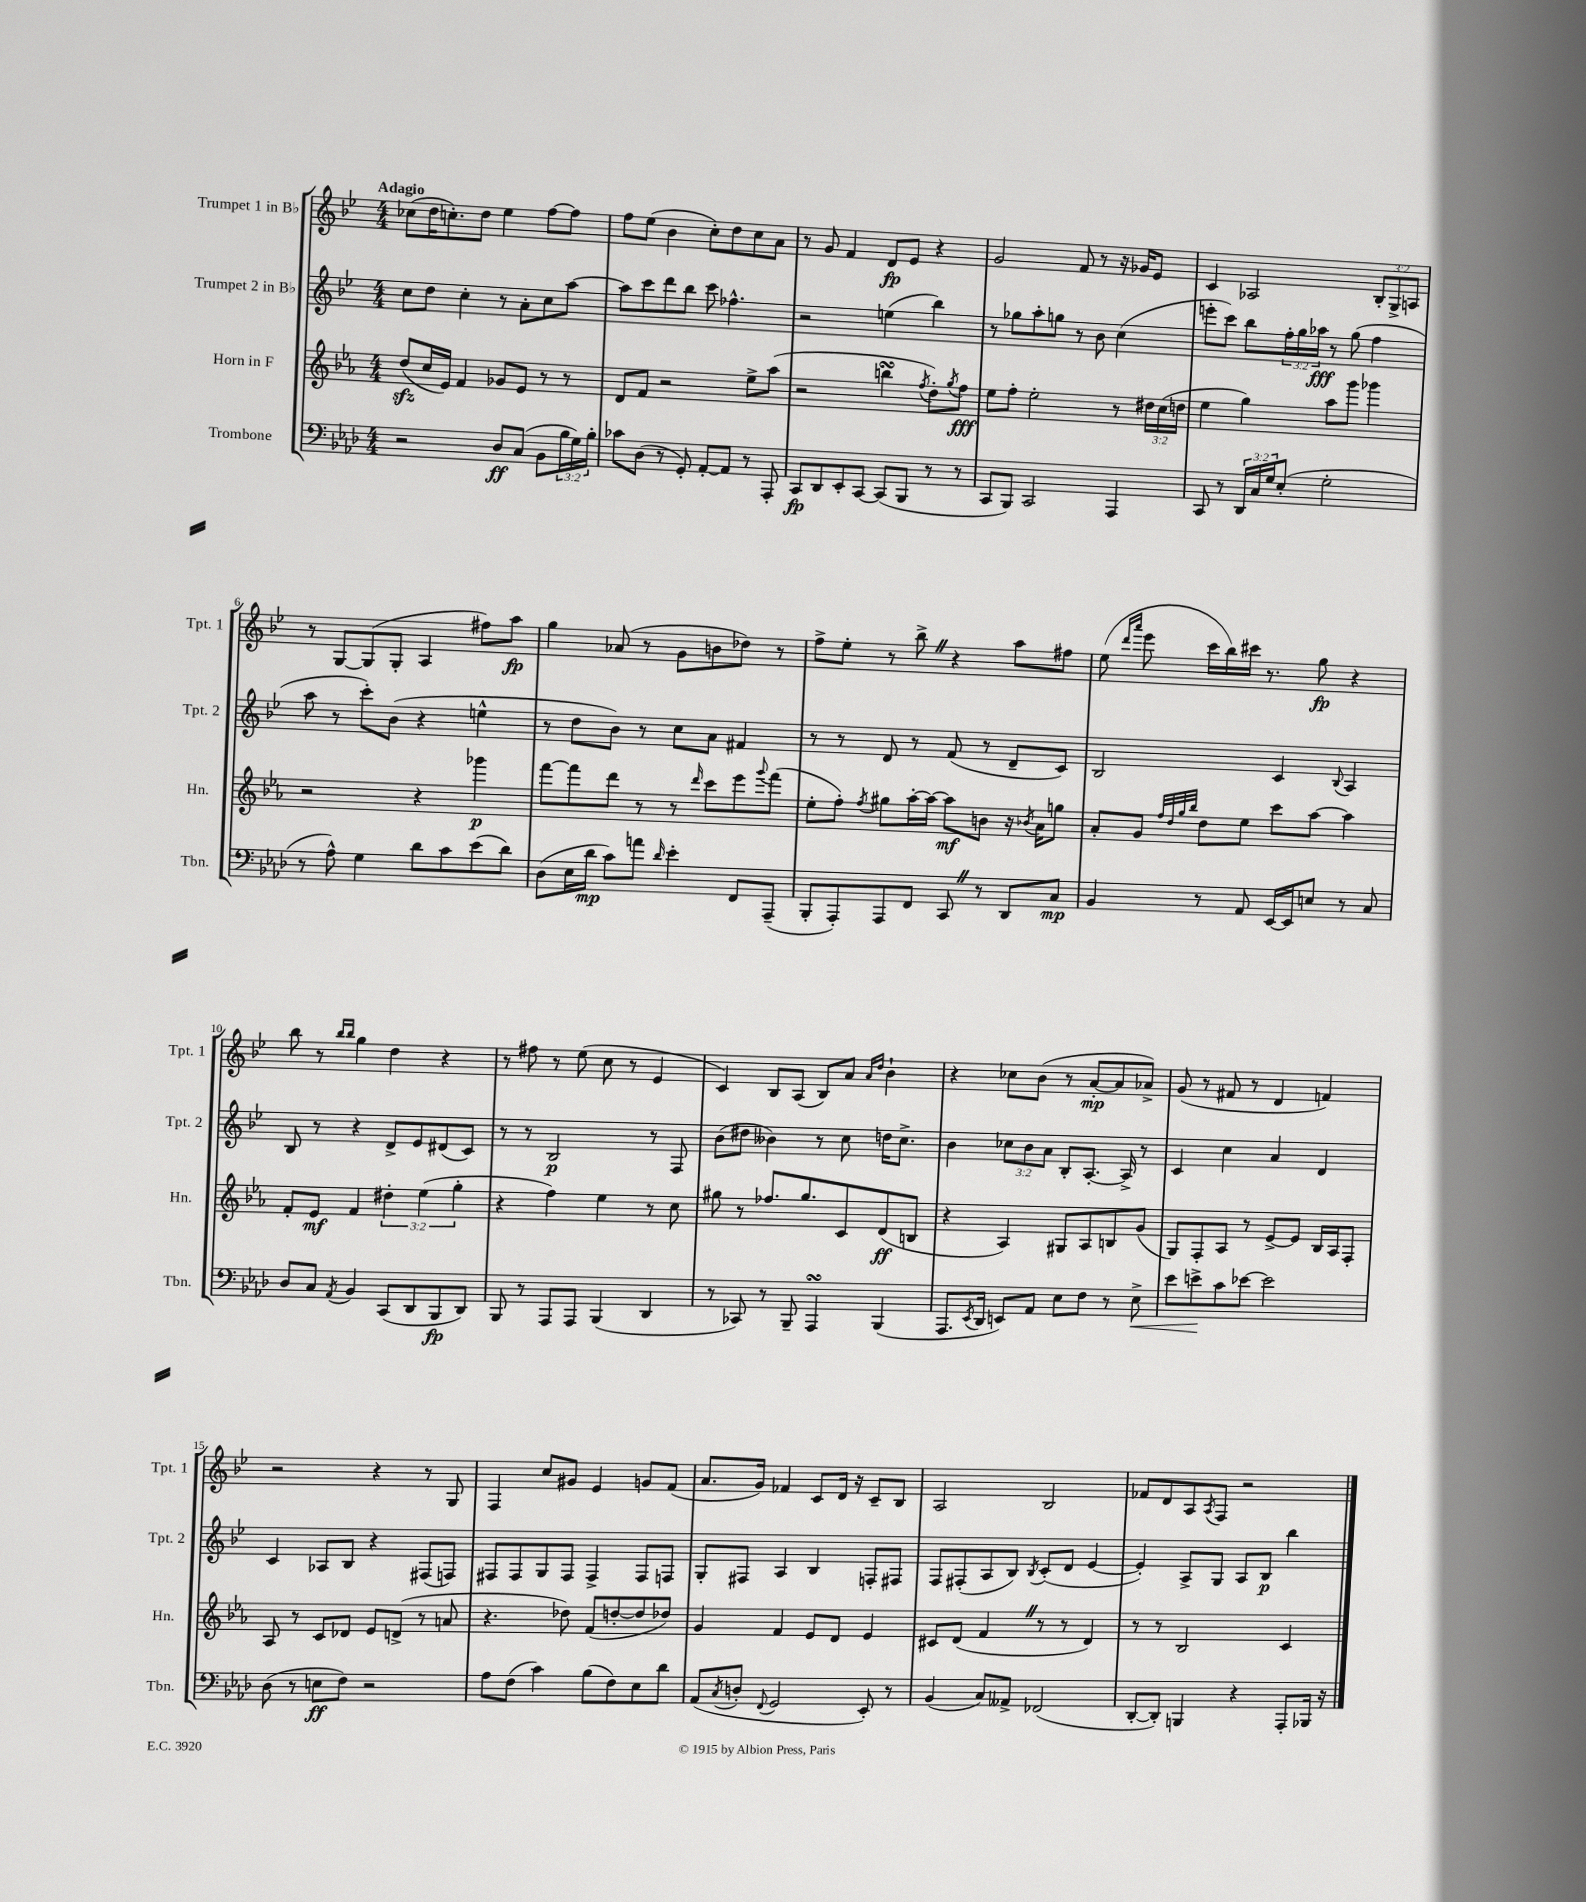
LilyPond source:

<<
\new StaffGroup <<
\new Staff = "s0" \with { instrumentName = "Trumpet 1 in Bb" shortInstrumentName = "Tpt. 1" } {
    \clef treble \key bes \major \numericTimeSignature \time 4/4 \override Staff.TupletNumber.text = #tuplet-number::calc-fraction-text \tempo "Adagio"
    ces''8( d''16 c''8.-.) d''8 ees''4 f''8~ f''8 |
    f''8 ees''8( bes'4 c''8-.) d''8 c''8 a'8 |
    r8 g'8 f'4 d'8\fp ees'8 r4 |
    g'2 f'8 r8 r16 ges'16 ees'8 |
    c'4 aes2 \tuplet 3/2 { bes8-. g8-> a8 } |
    r8 g8~ g8( g8-. a4 fis''8) a''8\fp |
    g''4 aes'8( r8 g'8 b'8 des''8) r8 |
    f''8-> ees''8-. r8 bes''8-> \once \override BreathingSign.text = \markup { \musicglyph "scripts.caesura.straight" } \breathe r4 a''8 fis''8 |
    ees''8( \grace { d'''16 a'''16 } ees'''8 c'''16 bes''16) cis'''16 r8. g''8\fp r4 |
    bes''8 r8 \grace { bes''16 bes''16 } g''4 d''4 r4 |
    r8 fis''8 r8 ees''8( c''8 r8 ees'4 |
    c'4) bes8 a8( bes8) a'8 \grace { a'16 d''16 } bes'4-! |
    r4 ces''8 bes'8( r8 a'8~-.\mp a'8 aes'8->) |
    g'8( r8 fis'8 r8 d'4 f'4) |
    r2 r4 r8 g8 |
    f4 c''8 gis'8 ees'4 g'8 f'8( |
    a'8. g'16) fes'4 c'8 d'16 r16 c'8-- bes8 |
    a2 bes2 |
    fes'8 d'8 a8 \acciaccatura { a8 } f8 r2 \bar "|." |
}
\new Staff = "s1" \with { instrumentName = "Trumpet 2 in Bb" shortInstrumentName = "Tpt. 2" } {
    \clef treble \key bes \major \numericTimeSignature \time 4/4 \override Staff.TupletNumber.text = #tuplet-number::calc-fraction-text
    c''8 d''8 c''4-. r8 a'8-. c''8 a''8~ |
    a''8 c'''8 d'''8 bes''8 c'''8 fes''4.-^ |
    r2 e''4( bes''4) |
    r8 ges''8 a''8-. g''8 r8 bes'8 c''4( |
    e'''8-. c'''8) bes''8 \tuplet 3/2 { f''16-. g''16 aes''16\fff } r8 g''8( f''4 |
    a''8 r8 c'''8-.) bes'8( r4 e''4-^ |
    r8 d''8 bes'8) r8 c''8 a'8 fis'4 |
    r8 r8 d'8 r8 f'8( r8 d'8-- c'8) |
    bes2 c'4 \appoggiatura { bes8 } a4 |
    bes8 r8 r4 d'8-> ees'8 dis'8( c'8) |
    r8 r8 bes2\p r8 f8 |
    bes'8( dis''8 beses'4) r8 c''8 d''16 c''8.-> |
    bes'4 \tuplet 3/2 { ces''8 bes'8 a'8 } bes8-. a8.~-. a16-> r8 |
    c'4 c''4 a'4 d'4 |
    c'4 aes8 bes8 r4 fis8( f8) |
    fis8 fis8 g8 fis8 fis4-> fis8 f8 |
    g8-. fis8 a4 bes4 f8-. fis8 |
    f8 fis8-.( a8 bes8) \acciaccatura { bes8 } c'8-.( d'8 ees'4~ |
    ees'4-.) a8-> g8 a8 bes8\p bes''4 \bar "|." |
}
\new Staff = "s2" \with { instrumentName = "Horn in F" shortInstrumentName = "Hn." } {
    \clef treble \key ees \major \numericTimeSignature \time 4/4 \override Staff.TupletNumber.text = #tuplet-number::calc-fraction-text
    d''8\sfz( c''16 ees'16) f'4 ges'8 ees'8 r8 r8 |
    d'8 f'8 r2 ees''8-> aes''8( |
    r2 b''4\turn \acciaccatura { f''8 } d''8-.) \acciaccatura { g''8 } f''8\fff |
    ees''8 f''8-. ees''2-. r8 \tuplet 3/2 { dis''16 c''16( d''16 } |
    ees''4 g''4) aes''8 g'''8 ges'''4 |
    r2 r4 ges'''4\p |
    f'''8~ f'''8 d'''8 r8 r8 \grace { d'''16 } c'''8 ees'''8 \appoggiatura { g'''8 } f'''8( |
    ees''8-. f''8-.) \acciaccatura { f''8 } gis''8 aes''16~-. aes''16~ aes''8\mf b'8 r16 \acciaccatura { bes'8 } aes'16 g''8 |
    aes'8-. g'8 \grace { f''32 d''32 g''32 bes''32 } d''8 ees''8 c'''8 aes''8~ aes''4 |
    f'8-. ees'8\mf f'4 \tuplet 3/2 { dis''4-. ees''4( g''4-. } |
    r4 f''4) ees''4 r8 c''8 |
    gis''8 r8 fes''8. gis''8. c'8 d'8\ff( b8 |
    r4 aes4) gis8 aes8 b8 g'8( |
    g8) f8-. aes8 r8 ees'8~-> ees'8 bes16 aes16 f8-. |
    aes8 r8 c'8 des'8 ees'8 d'8->( r8 a'8 |
    r4. des''8) f'8( d''8~-. d''8 des''8) |
    g'4 f'4 ees'8 d'8 ees'4 |
    cis'8 d'8( f'4 \once \override BreathingSign.text = \markup { \musicglyph "scripts.caesura.straight" } \breathe r8 r8 d'4) |
    r8 r8 bes2 c'4 \bar "|." |
}
\new Staff = "s3" \with { instrumentName = "Trombone" shortInstrumentName = "Tbn." } {
    \clef bass \key aes \major \numericTimeSignature \time 4/4 \override Staff.TupletNumber.text = #tuplet-number::calc-fraction-text
    r2 des8\ff c8( bes,8 \tuplet 3/2 { bes16 g16) bes16-. } |
    ces'8 des8( r8 g,8-.) aes,8~-. aes,8 r8 aes,,8-. |
    c,8\fp des,8 ees,8-. c,8~ c,8( bes,,8 r8 r8 |
    c,8 bes,,8) c,2 aes,,4 |
    c,8 r8 \tuplet 3/2 { des,16 c16 g16 } ees8-.( g2-. |
    r8 aes8-^) g4 des'8 c'8 ees'8( des'8) |
    des8( ees16 des'16\mp c'8) a'8 \grace { des'16 } ees'4-. f,8 aes,,8--( |
    bes,,8-. aes,,8-.) aes,,8 f,8 c,8 \once \override BreathingSign.text = \markup { \musicglyph "scripts.caesura.straight" } \breathe r8 des,8 c8\mp |
    bes,4 r8 aes,8 ees,16~ ees,16 e8 r8 c8 |
    des8 c8 \acciaccatura { aes,8 } bes,4 c,8( des,8 bes,,8\fp des,8) |
    bes,,8 r8 aes,,8 aes,,8 bes,,4( des,4 |
    r8 ces,8) r8 bes,,8-- aes,,4\turn bes,,4( |
    aes,,8. \acciaccatura { ees,8 } des,16 e,8) aes,8 ees8 f8 r8 ees8->\< |
    ees'8 e'8->\! c'8 ees'8~ ees'2 |
    des8( r8 e8\ff f8) r2 |
    aes8 f8( c'4) bes8( f8) ees8 des'8 |
    aes,8( \acciaccatura { c8 } d8-. \appoggiatura { f,8 } g,2 ees,8-.) r8 |
    bes,4( c8) aeses,8-> fes,2( |
    des,8~-. des,8-.) b,,4 r4 aes,,8-. bes,,16 r16 \bar "|." |
}
>>
>>
